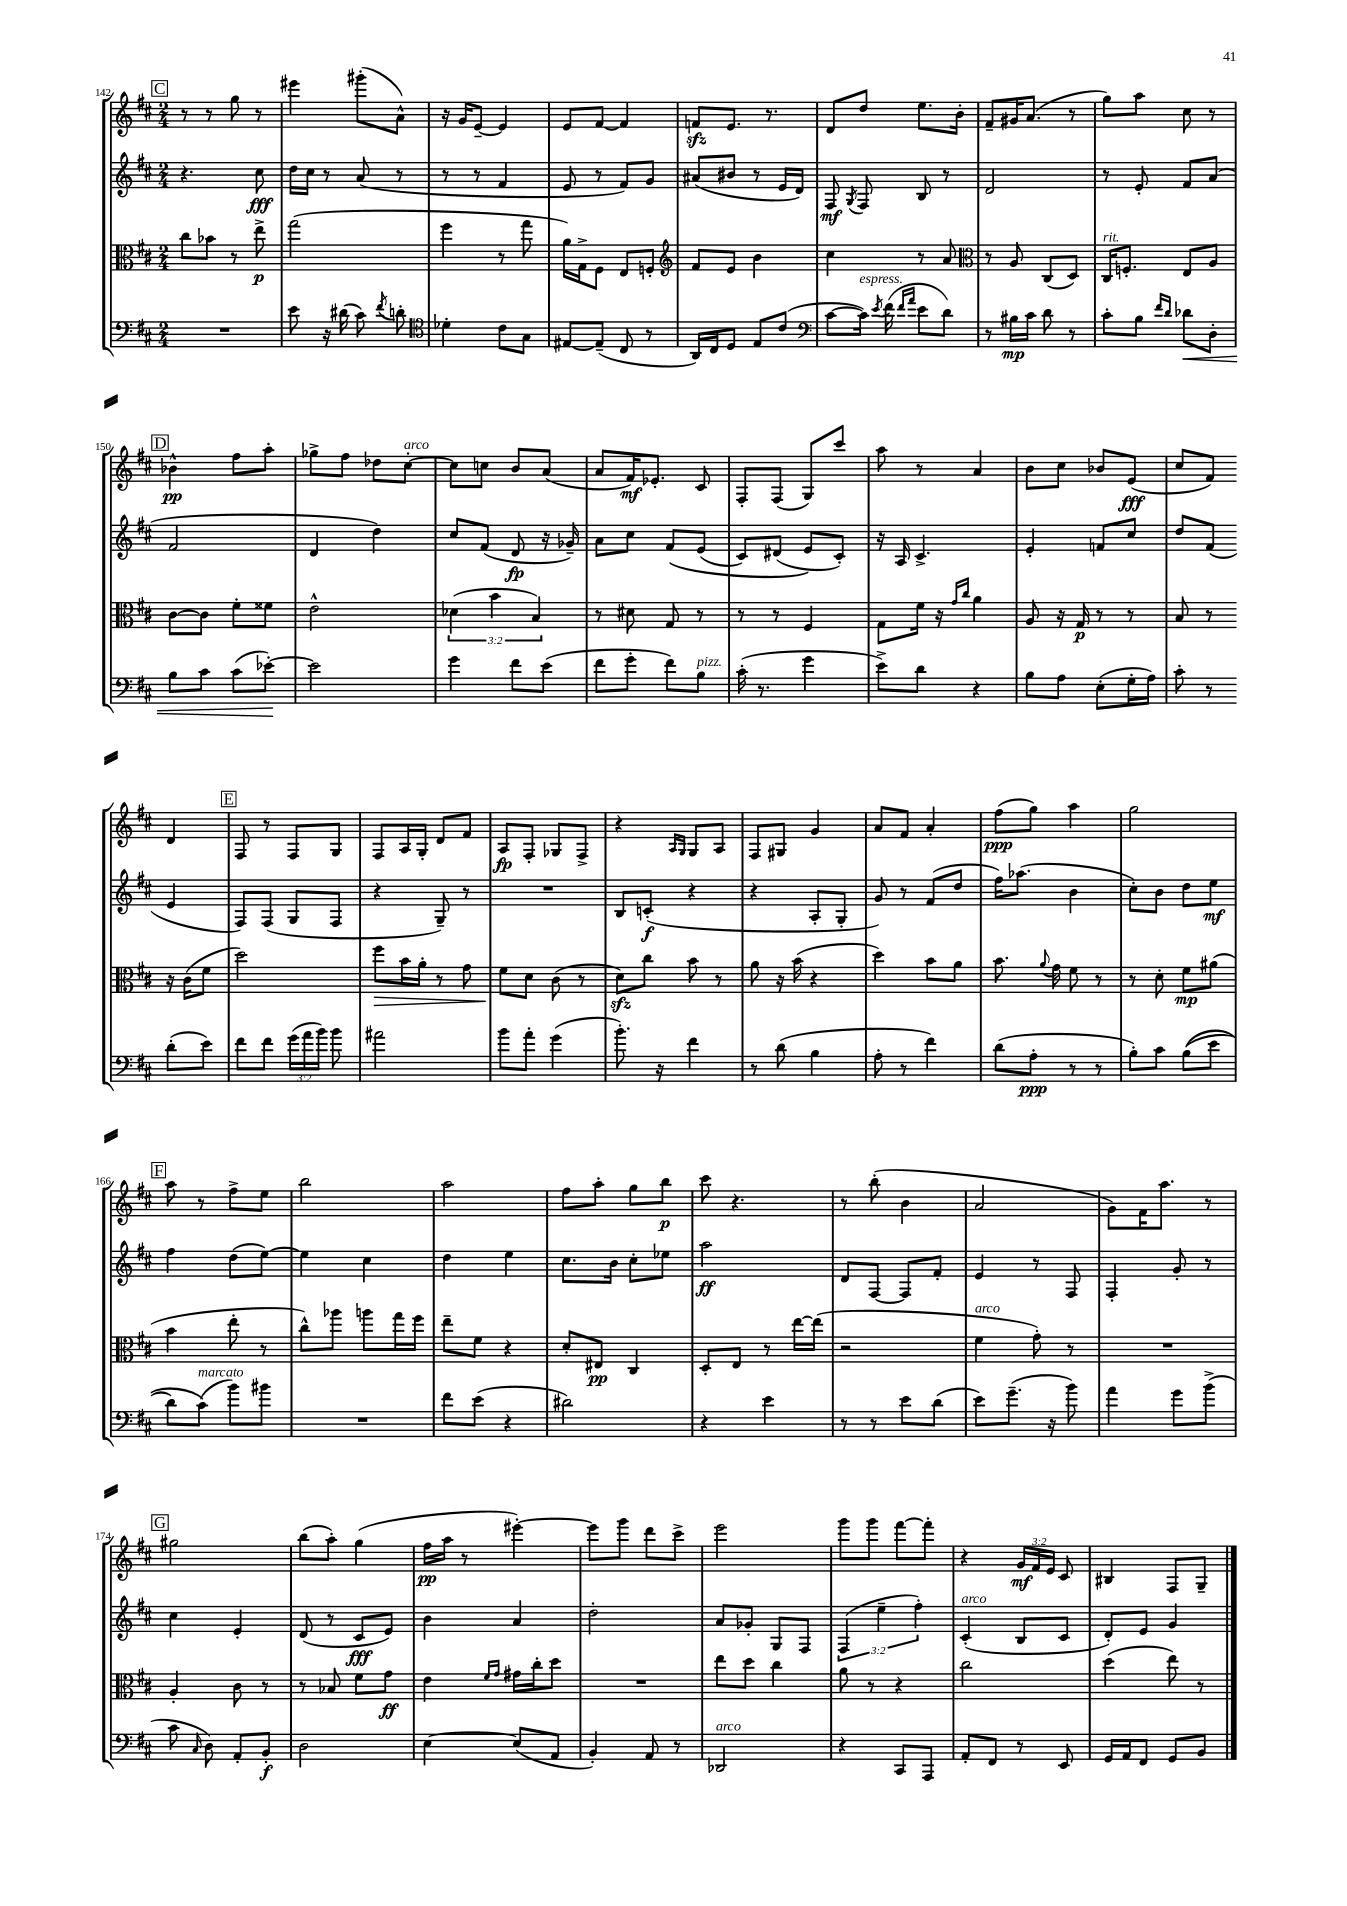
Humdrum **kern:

**kern	**kern	**kern	**kern
*staff4	*staff3	*staff2	*staff1
*clefF4	*clefC3	*clefG2	*clefG2
*k[f#c#]	*k[f#c#]	*k[f#c#]	*k[f#c#]
*M2/4	*M2/4	*M2/4	*M2/4
2r	8cc#\L	4.r	8r
.	8b-\J	.	8r
.	8r	.	8gg\
.	8ee^\	8cc#\	8r
=	=	=	=
8e\	(2gg\	16dd\LL	4eee#\
.	.	16cc#\JJ	.
16r	.	8r	.
(16d#\	.	.	.
8c#\)	.	(8a/	(8ggg#'\L
8qf#/	.	.	.
8d'\	.	8r	8a^^\J)
=	=	=	=
*clefC4	*	*	*
4d-'\	4ff#\	8r	16r
.	.	.	16g/LK
.	.	8r	[8e~/J
8c#\L	8r	4f#/	4e/]
8G\J	8gg\	.	.
=	=	=	=
[8E#/L	16a\LL)	8e/	8e/L
.	16G^\J	.	.
(8E#~/]J	8F#\J	8r	[8f#/J
8C#/	8E/L	8f#/L)	4f#/]
8r	8F'/J	8g/J	.
=	=	=	=
*	*clefG2	*	*
16AA/LL)	8f#/L	(8a#/L	8f/L
16C#/J	.	.	.
8D/J	8e/J	8b#/J	8.e/J
8E/L	4b\	8r	.
.	.	.	8.r
(8c#/J	.	16e/LL	.
.	.	16d/JJ)	.
=	=	=	=
*clefF4	*	*	*
[8c#\L	4cc#\	8F#/	8d/L
.	.	8qG/	.
16c#\]Jk)	.	8F#/	8dd/J
8qe/	.	.	.
(16f#\	.	.	.
16qqf#/LL	.	.	.
16qqa/JJ	.	.	.
8e\L	8r	8B/	8.ee\L
8d\J)	8a/	8r	.
.	.	.	16b'\Jk
=	=	=	=
*	*clefC3	*	*
8r	8r	2d/	8f#~/L
16B#\LL	8A/	.	16g#/K
16c#\JJ	.	.	(8.a/J
8d\	(8C#/L	.	.
8r	8D/J)	.	8r
=	=	=	=
8c#'\L	16C#/LK	8r	8gg\L)
.	8.F'/J	.	.
8B\J	.	8e'/	8aa\J
16qqf#/LL	.	.	.
16qqd/JJ	.	.	.
8d-\L	8E/L	8f#/L	8cc#\
8D'\J	8A/J	(8a/J	8r
=	=	=	=
8B\L	[8c#\L	2f#/	4b-^^\
8c#\J	8c#\]J	.	.
(8c#\L	8f#'\L	.	8ff#\L
[8e-'\J)	8f##\J	.	8aa'\J
=	=	=	=
2e-\]	2e^^\	4d/	8gg-^\L
.	.	.	8ff#\J
.	.	4dd\)	8dd-\L
.	.	.	[8cc#'\J
=	=	=	=
4g\	(6d-\	8cc#/L	8cc#\]L
.	.	(8f#/J	8cc\J
.	6b\	.	.
8f#\L	.	8d/	8b/L
.	6B/)	.	.
(8e\J	.	16r	(8a/J
.	.	16g-~/)	.
=	=	=	=
8f#\L	8r	8a\L	8a/L
8g'\J	8d#\	8cc#\J	16f#/K)
.	.	.	8.e-'/J
8f#\L)	8G/	&(8f#/L	.
8B\J	8r	(8e/J	8c#/
=	=	=	=
(16c#'\	8r	8c#/L)	8F#'/L
8.r	.	.	.
.	8r	(8d#/J	(8F#/J
4g\	4F#/	8e/L&)	8G/L)
.	.	8c#'/J)	8ccc#/J
=	=	=	=
8e^\L)	8G\L	16r	8aa\
.	.	16A/	.
8d\J	16f#\Jk	4.c#^/	8r
.	16r	.	.
.	16qqg/LL	.	.
.	16qqcc#/JJ	.	.
4r	4a\	.	4a/
=	=	=	=
8B\L	8A/	4e'/	8b\L
8A\J	16r	.	8cc#\J
.	16G/	.	.
(8E'\L	8r	8f/L	8b-/L
16G'\L	8r	8cc#/J	(8e/J
16A\JJ)	.	.	.
=	=	=	=
8c#'\	8B/	8dd/L	8cc#/L
8r	8r	(8f#/J	8f#/J)
(8d'\L	16r	4e/	4d/
.	(16c#\LK	.	.
8e\J)	8f#\J	.	.
=	=	=	=
8f#\L	2dd\)	8F#/L)	8F#/
8f#\J	.	(8F#/J	8r
(24g\LL	.	8G/L	8F#/L
24a\	.	.	.
24b\JJ)	.	.	.
8b\	.	8F#/J	8G/J
=	=	=	=
2a#\	8ff#\L	4r	8F#/L
.	16b\L	.	16A/L
.	16a'\JJ	.	16G'/JJ
.	8r	8G~/)	8d/L
.	8g\	8r	8f#/J
=	=	=	=
8b\L	8f#\L	2r	8A/L
8a'\J	8d\J	.	8F#'/J
(4g\	(8c#\	.	8G-/L
.	8r	.	8F#^/J
=	=	=	=
8.b'\)	8d\L)	8B/L	4r
.	8cc#\J	(8c'/J	.
16r	.	.	.
.	.	.	16qqA/LL
.	.	.	16qqG/JJ
4f#\	8b\	4r	8G/L
.	8r	.	8A/J
=	=	=	=
8r	8a\	4r	8F#/L
(8d\	16r	.	8G#/J
.	(16b\	.	.
4B\	4r	8A'/L	4g/
.	.	8G'/J	.
=	=	=	=
8A'\	4dd\)	8g/)	8a/L
8r	.	8r	8f#/J
4f#\)	8b\L	(8f#/L	4a'/
.	8a\J	8dd/J	.
=	=	=	=
(8d\L	8.b\	16ff#\LK)	(8ff#\L
.	.	(8.aa-\J	.
8A'\J	.	.	8gg\J)
.	8qqa/	.	.
.	16g\	.	.
8r	8f#\	4b\	4aa\
8r	8r	.	.
=	=	=	=
8B'\L)	8r	8cc#'\L)	2gg\
8c#\J	8d'\	8b\J	.
&((8B\L	8f#\L	8dd\L	.
8e\J	(8a#\J	8ee\J	.
=	=	=	=
8d\L)	4b\	4ff#\	8aa\
(8c#\J&)	.	.	8r
8b\L)	8ee'\	(8dd\L	8ff#^\L
8b#\J	8r	[8ee\J)	8ee\J
=	=	=	=
2r	8cc#^^\L)	4ee\]	2bb\
.	8aa-\J	.	.
.	8aa\L	4cc#\	.
.	16gg\L	.	.
.	16ff#\JJ	.	.
=	=	=	=
8f#\L	8ee~\L	4dd\	2aa\
(8e\J	8f#\J	.	.
4r	4r	4ee\	.
=	=	=	=
2d#\)	8d'/L	8.cc#\L	8ff#\L
.	8E#/J	.	8aa'\J
.	.	16b\Jk	.
.	4C#/	8cc#'\L	8gg\L
.	.	8ee-\J	8bb\J
=	=	=	=
4r	8D'/L	2aa\	8ccc#\
.	8E/J	.	4.r
4e\	8r	.	.
.	[16ee\LL	.	.
.	(16ee\]JJ	.	.
=	=	=	=
8r	2r	8d/L	8r
8r	.	[8F#/J	(8bb'\
8e\L	.	8F#/]L	4b\
(8d\J	.	8f#'/J	.
=	=	=	=
8e\L)	4f#\	4e/	2a/
(8.g~\J	.	.	.
.	8g'\)	8r	.
16r	.	.	.
8b\)	8r	8F#/	.
=	=	=	=
4a\	2r	4F#'/	8g\L)
.	.	.	16f#\K
.	.	.	8.aa\J
8g\L	.	8g'/	.
(8b^\J	.	8r	8r
=	=	=	=
8c#\	4A'/	4cc#\	2gg#\
16qqC#/	.	.	.
8D\)	.	.	.
8AA'/L	8c#\	4e'/	.
8BB'/J	8r	.	.
=	=	=	=
2D\	8r	(8d/	(8bb\L
.	8B-/	8r	8aa'\J)
.	8f#\L	8c#/L	(4gg\
.	8g\J	8e/J)	.
=	=	=	=
[4E\	4e\	4b\	16ff#\LL
.	.	.	16aa\JJ
.	.	.	8r
.	16qqf#/LL	.	.
.	16qqg/JJ	.	.
(8E/]L	16g#\LL	4a/	[4eee#'\)
.	16cc#'\J	.	.
8AA/J	8dd\J	.	.
=	=	=	=
4BB'/)	2r	2dd'\	8eee#\]L
.	.	.	8ggg\J
8AA/	.	.	8ddd\L
8r	.	.	8ccc#^\J
=	=	=	=
2DD-/	8ee\L	8a/L	2eee\
.	8dd\J	8g-'/J	.
.	4cc#\	8G/L	.
.	.	8F#/J	.
=	=	=	=
4r	8a\	(6F#/	8ggg\L
.	8r	.	8ggg\J
.	.	6ee~\	.
8CC#/L	4r	.	[8fff#\L
.	.	6ff#'\)	.
8AAA/J	.	.	8fff#'\]J
=	=	=	=
8AA'/L	2cc#\	(4c#'/	4r
8FF#/J	.	.	.
8r	.	8B/L	24g/LL
.	.	.	24f#/
.	.	.	24e/JJ
8EE/	.	8c#/J	8c#/
=	=	=	=
16GG/LL	(4dd\	8d'/L)	4B#/
16AA/J	.	.	.
8FF#/J	.	8e/J	.
8GG/L	8ee\)	4g/	8F#/L
8BB/J	8r	.	8G~/J
==	==	==	==
*-	*-	*-	*-
